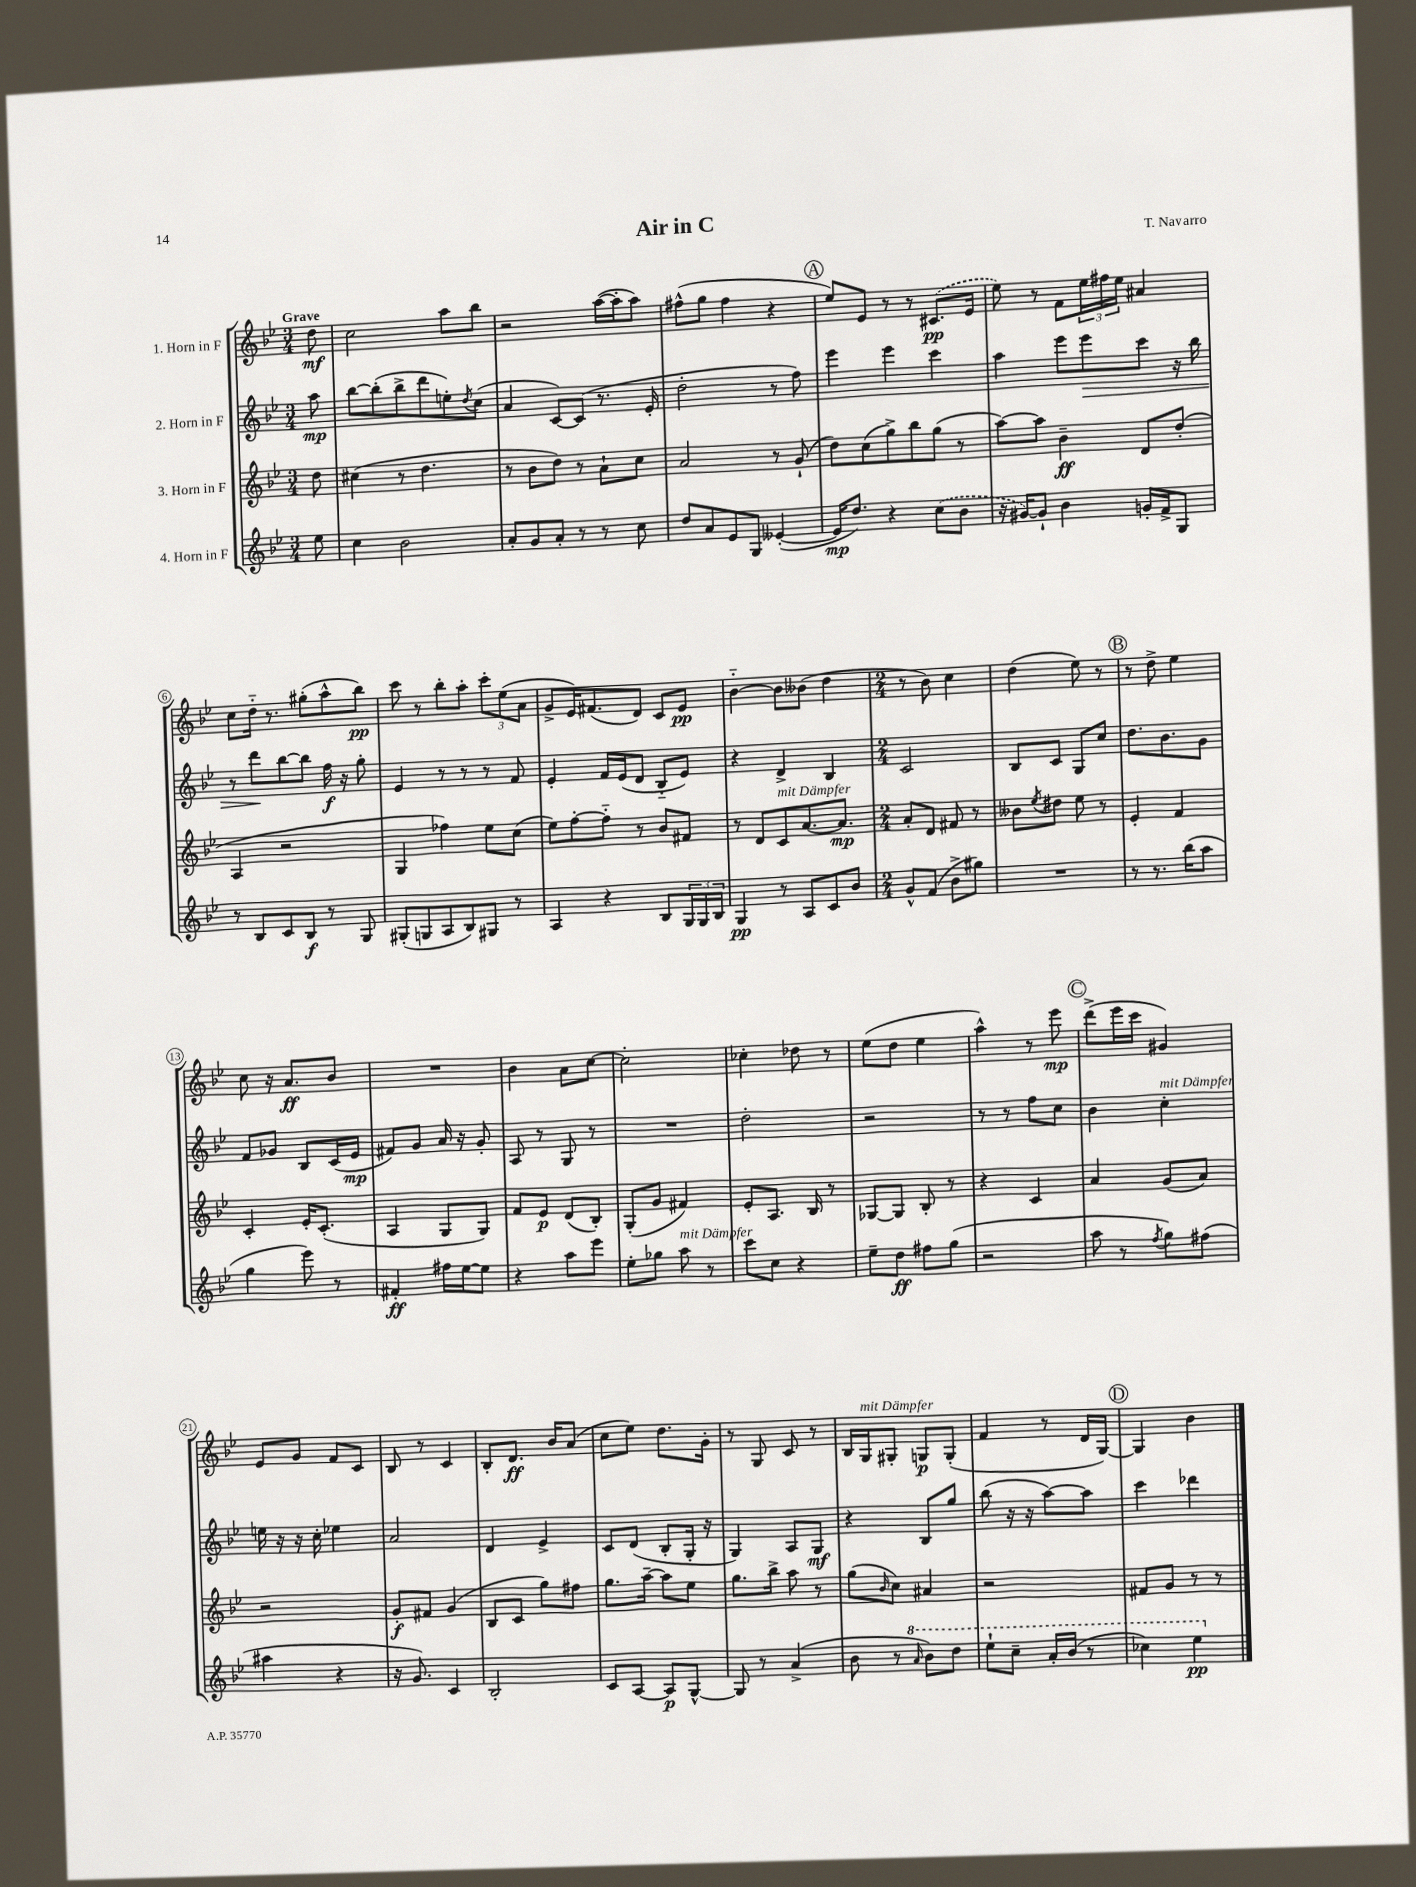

**kern	**kern	**kern	**kern
*staff4	*staff3	*staff2	*staff1
*clefG2	*clefG2	*clefG2	*clefG2
*k[b-e-]	*k[b-e-]	*k[b-e-]	*k[b-e-]
*M3/4	*M3/4	*M3/4	*M3/4
8ee-	8dd	8aa	8dd
=	=	=	=
4cc	(4cc#	[8bb-	2cc
.	.	(8bb-']	.
2b-	8r	8bb-^	.
.	4.dd	8ddd	.
.	.	8ee')	8aa
.	.	8qdd	.
.	.	(8cc	8bb-
=	=	=	=
8a'	8r	4a	2r
8g	8b-	.	.
8a'	8dd)	[8c)	.
8r	8r	(8c]	.
8r	8a`	8.r	([16aa
.	.	.	16aa']
8cc	8cc	.	8aa)
.	.	16e-'	.
=	=	=	=
8dd	2a	2dd'	(8ff#^^
8a	.	.	8gg
8e-	.	.	4ff#
8G	.	.	.
([4e--'	8r	8r	4r
.	(8g`	8ff)	.
=	=	=	=
16e--]	8dd)	4eee-	8ee-)
8.dd)	.	.	.
.	(8cc	.	8e-
4r	8gg^)	4eee-	8r
.	8bb-	.	8r
(8cc	(8gg	4ccc	(8.c#
8b-	8r	.	.
.	.	.	16e-
=	=	=	=
16r	[8aa)	4aa	8ee-)
[16g#)	.	.	.
8g#`]	8aa]	.	8r
4b-	4b-~	8eee-	8f
.	.	8eee-	24ee-
.	.	.	24ff#
.	.	.	24ee-
16g'	8d	8ccc	4a#
16f^	.	.	.
8G	(8dd'	16r	.
.	.	16bb-	.
=	=	=	=
8r	4A	8r	8cc
8B-	.	8ddd	16dd'~
.	.	.	8.r
8c	2r	[8bb-	.
8B-	.	8bb-]	(8gg#'
8r	.	16ff	8aa^^
.	.	16r	.
8G	.	8gg'	8bb-)
=	=	=	=
(8G#'	4G	4e-	8ccc
8G	.	.	8r
8A	4ff-)	8r	8bb-'
8B-)	.	8r	8aa'
8G#	8ee-	8r	12ccc'
.	.	.	(12ee-
8r	(8cc	8f	.
.	.	.	12a
=	=	=	=
4A	8ee-)	4e-'	8g^
.	[8ff'	.	16e-)
.	.	.	(8.f#
4r	8ff'~]	16f	.
.	.	(16e-	.
.	8r	8d	8d)
8B-	8b-	8B-'~	8c
24G	8f#	8e-)	8e-
24G	.	.	.
24B-	.	.	.
=	=	=	=
4G	8r	4r	[4b-'~
.	8d	.	.
8r	8c	4d^	8b-]
8A	[8.a	.	(8b--
8c	.	4B-	4dd
.	8.a]	.	.
8b-	.	.	.
=	=	=	=
*M2/4	*M2/4	*M2/4	*M2/4
8g^^	8a'	2c	8r
(8f	8d	.	8b-)
8b-^	8f#	.	4cc
8gg#)	8r	.	.
=	=	=	=
2r	8b--	8B-	(4dd
.	8qee-	.	.
.	8dd#	8c	.
.	8ee-	8G	8ee-)
.	8r	8cc	8r
=	=	=	=
8r	4e-'	8.dd	8r
8.r	.	.	8dd^
.	.	8.b-	.
.	4f	.	4ee-
(16bb-	.	.	.
8aa	.	8g	.
=	=	=	=
4gg	4c'	8f	8cc
.	.	8g-	16r
.	.	.	8.a
8eee-)	16e-'	8B-	.
.	(8.c'	.	.
8r	.	(16c	8b-
.	.	16e-	.
=	=	=	=
4f#'	4A	8f#)	2r
.	.	8g	.
16ff#	8G	16a	.
[16ee-	.	16r	.
8ee-]	8G)	8g'	.
=	=	=	=
4r	8f	8A	4b-
.	8e-	8r	.
8aa	(8d	8G	8a
8eee-	8B-')	8r	[8cc
=	=	=	=
8ee-'	(8G'	2r	2cc']
8gg-	8g	.	.
8aa	4f#)	.	.
8r	.	.	.
=	=	=	=
8ccc	8e-'	2dd'	4cc-'
8cc	8.A	.	.
4r	.	.	8dd-
.	16B-	.	.
.	8r	.	8r
=	=	=	=
8ee-~	[8G-	2r	(8ee-
8dd	8G-]	.	8dd
8ff#	8B-'	.	4ee-
(8gg	8r	.	.
=	=	=	=
2r	4r	8r	4aa^^)
.	.	8r	.
.	4c	8ff	8r
.	.	8cc	8eee-
=	=	=	=
8aa	4a	4b-	(8ddd^
8r	.	.	16eee-
.	.	.	16ccc
8qff	.	.	.
8gg)	(8g	4cc'	4g#)
(8ff#	8a)	.	.
=	=	=	=
4aa#	2r	16ee	8e-
.	.	16r	.
.	.	16r	8g
.	.	16cc'	.
4r	.	4ee-	8f
.	.	.	8c
=	=	=	=
16r	8g'	2a	8B-
8.g)	.	.	.
.	8f#	.	8r
4c	(4g	.	4c
=	=	=	=
2B-'	8B-	4d	8B-'
.	8c	.	8.d
.	8gg)	4e-^	.
.	.	.	16b-
.	8ff#	.	(8a
=	=	=	=
8c	8.gg	8c	8cc
[8A	.	(8d	8ee-)
.	[16aa~	.	.
8A]	8aa]	8B-'	8.dd
[8G^^	8ee-	16G'	.
.	.	16r	16g'
=	=	=	=
8G]	8.gg	4G)	8r
8r	.	.	8G
.	16bb-^	.	.
(4a^	8aa	8A	8c
.	8r	8G	8r
=	=	=	=
8b-	(8gg	4r	16B-
.	.	.	16G
.	16qqb-	.	.
8r	8cc)	.	8G#'
16qqaa	.	.	.
8bb-)	4a#	8B-	8G
8ddd	.	8gg	(8G'
=	=	=	=
8eee-`	2r	(8bb-	4f
8ccc~	.	16r	.
.	.	16r	.
16aa'	.	[8aa)	8r
(16bb-	.	.	.
8r	.	8aa]	16d
.	.	.	[16G)
=	=	=	=
4ccc-)	8f#	4ccc	4G]
.	8g	.	.
4eee-	8r	4ddd-	4b-
.	8r	.	.
==	==	==	==
*-	*-	*-	*-
